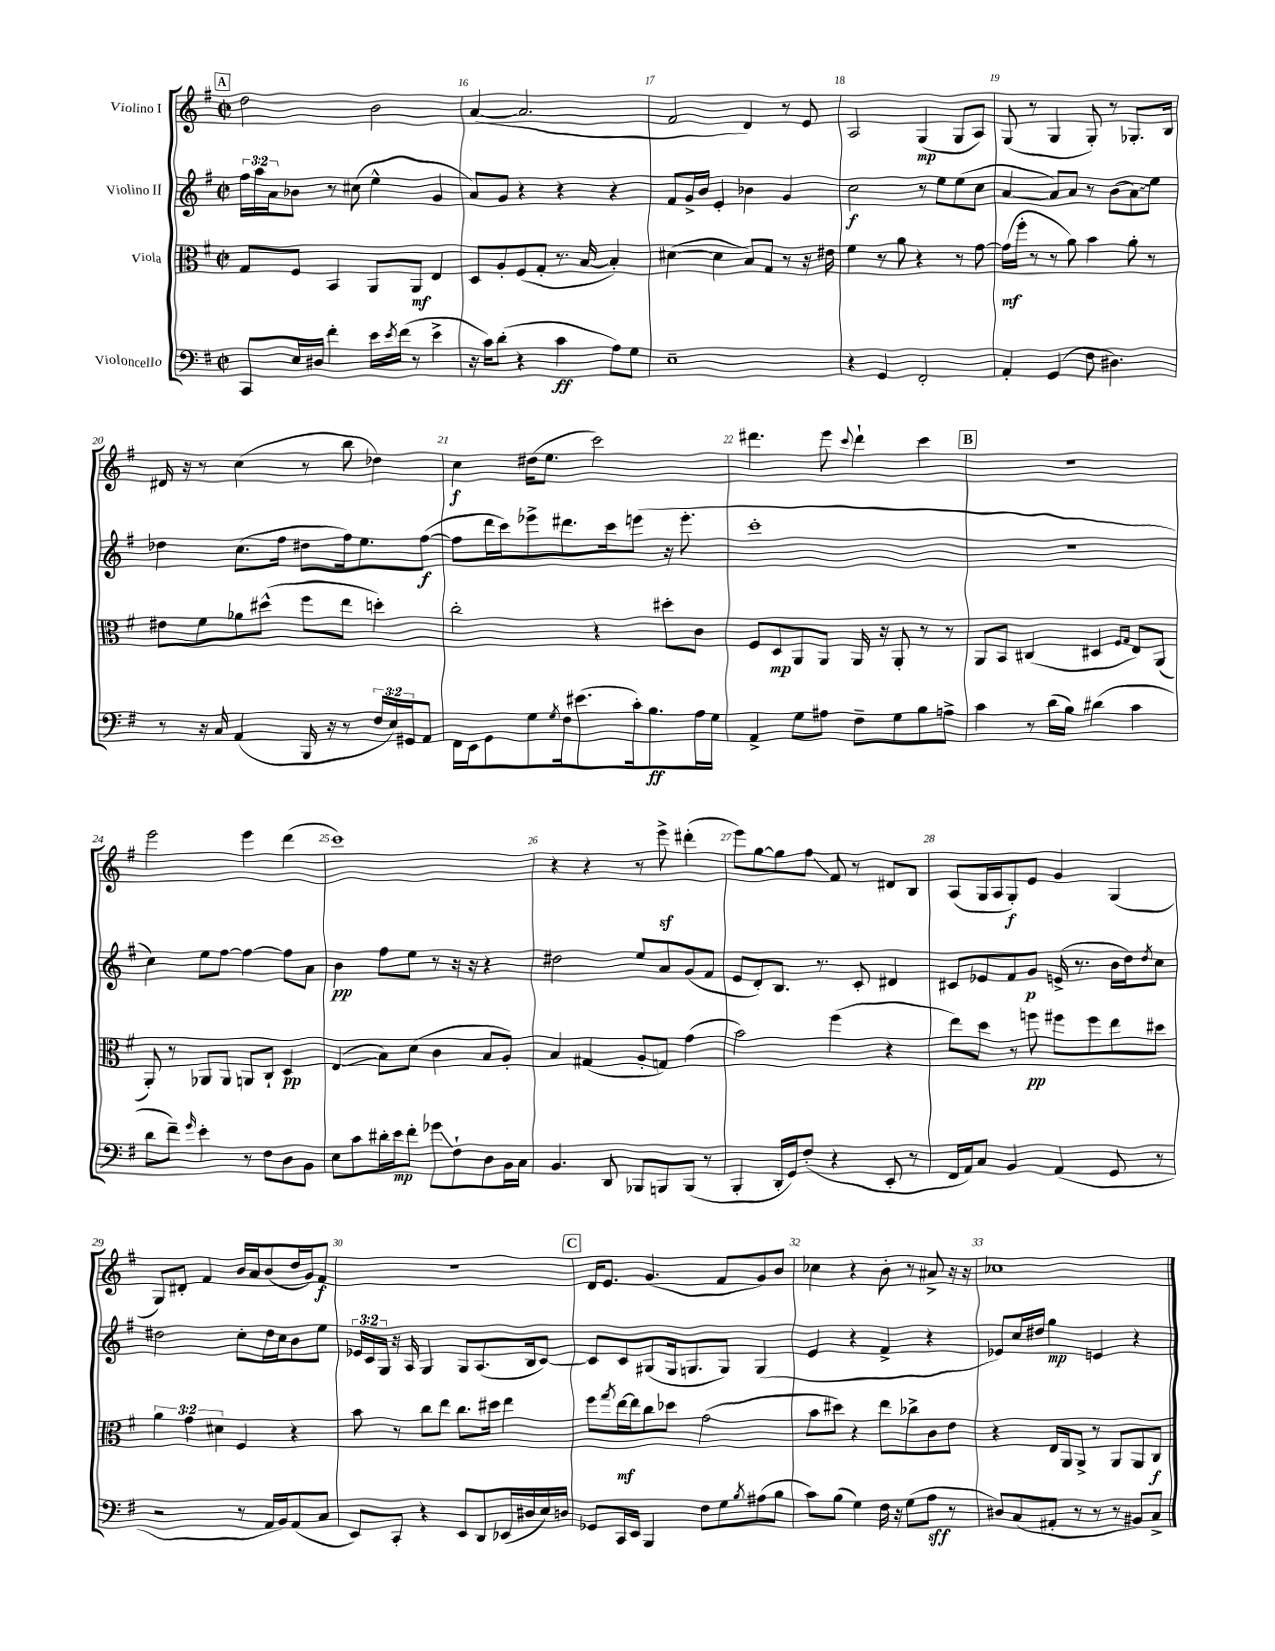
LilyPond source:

<<
\new StaffGroup <<
\new Staff = "s0" \with { instrumentName = "Violino I" } {
    \clef treble \key g \major \defaultTimeSignature \time 2/2
    \mark \markup { \box "A" } d''2 b'2 |
    a'4~( a'2. |
    fis'2 d'4) r8 e'8 |
    a2 g4\mp( g8 a8) |
    g8( r8 g4 g8-.) r8 ges8.-. b16 |
    dis'16 r16 r8 c''4( r8 b''8 des''4) |
    c''4\f dis''16( e''8. c'''2) |
    dis'''4. e'''8 \appoggiatura { c'''8 } dis'''4-! c'''4 |
    \mark \markup { \box "B" } R1 |
    e'''2 e'''4 d'''4( |
    c'''1) |
    r4 r4 r8 e'''8->\sf dis'''4-.( |
    e'''8) g''8~ g''8 fis''8\glissando fis'8 r8 dis'8 b8 |
    a8( g16 a16 g8-.\f) e'8 g'4 g4( |
    g8) dis'8-. fis'4 b'16 a'16 b'8( d''16 g'16) fis'8\f |
    R1 |
    \mark \markup { \box "C" } d'16 e'8. g'4.( fis'8 g'8) b'8 |
    ces''4 r4 b'8-. r8 ais'8-> r16 r16 |
    ces''1 \bar "|." |
}
\new Staff = "s1" \with { instrumentName = "Violino II" } {
    \clef treble \key g \major \defaultTimeSignature \time 2/2 \override Staff.TupletNumber.text = #tuplet-number::calc-fraction-text
    \mark \markup { \box "A" } \tuplet 3/2 { fis''16 a''16 a'16 } bes'8 r8 cis''8( e''4-^ g'4 |
    a'8) g'8 r4 r4 r4 |
    fis'8 g'16-> b'16 e'4-. bes'4 g'4 |
    c''2\f r8 e''8 e''8( c''8 |
    a'4~ a'8) a'8 r8 b'8( \once \override Glissando.style = #'zigzag a'8\glissando) e''8 |
    des''4 c''8.( fis''16 dis''8 fis''16) e''8. fis''8~\f( |
    fis''8 d'''16 c'''16) ees'''8-> dis'''8. c'''16 e'''8( r16 e'''8.-. |
    c'''1-. |
    \mark \markup { \box "B" } R1 |
    c''4) e''8 fis''8~ fis''4~ fis''8 a'8 |
    b'4\pp fis''8 e''8 r8 r16 r16 r4 |
    dis''2 e''8 a'8 g'8( fis'8 |
    e'8 d'8-.) b8. r8. c'8-. dis'4 |
    cis'8 ees'8 fis'8 g'8\p e'16->( r8. b'16 d''16) \acciaccatura { d''8 } c''8 |
    dis''2 c''8-. dis''16 c''16 b'8 e''8 |
    \tuplet 3/2 { ees'16 c'16 g16 } r16 a16 g4 g8 a8.( b16 c'8~) |
    \mark \markup { \box "C" } c'8 c'8 gis8( gis16 g8. g8) g4( |
    e'4 r4 fis'4-> r4 |
    ees'8) c''16 dis''16 g''4\mp e'4 r4 \bar "|." |
}
\new Staff = "s2" \with { instrumentName = "Viola" } {
    \clef alto \key g \major \defaultTimeSignature \time 2/2 \override Staff.TupletNumber.text = #tuplet-number::calc-fraction-text
    \mark \markup { \box "A" } g8 fis8 b,4 a,8 a,8\mf e4 |
    d8 a8-. fis8( g8-. r8. b16~ b4-.) |
    dis'4~( dis'4 b8) g8 r8 r16 eis'16 |
    fis'4 r8 a'8 r4 r8 g'8~ |
    g'16\mf( fis''16-. r8 r8 a'8) b'4 a'8-. r8 |
    eis'8 fis'8 aes'8 dis''8-^( fis''8 e''8 d''4-.) |
    c''2-. r4 dis''8-. c'8 |
    fis8 d8\mp a,8 a,8 a,16 r16 a,8-. r8 r8 |
    \mark \markup { \box "B" } a,8 b,8 cis4( dis4 \grace { fis16 g16 } e8) a,8( |
    a,8-.) r8 aes,8 aes,8 a,8 c8-! d4\pp |
    e4\glissando( b8) d'8( c'4 b8 a8-.) |
    b4 gis4( a8-. g8) g'4( |
    b'2) fis''4( r4 |
    e''8) d''8 r8 f''8\pp fis''8 fis''8 e''8 dis''8 |
    \tuplet 3/2 { a'4 g'4 dis'4 } fis4 r4 |
    b'8 r8 c''8 e''8 c''8. dis''16 e''4 |
    \mark \markup { \box "C" } fis''8 \acciaccatura { g''8 } e''16~\mf e''16 c''8 des''8 g'2( |
    b'8 dis''8) r4 e''8 ces''8-> c'8 e'8 |
    r4 e16 a,16 a,8-> r8 a,8 a,8 c8\f \bar "|." |
}
\new Staff = "s3" \with { instrumentName = "Violoncello" } {
    \clef bass \key g \major \defaultTimeSignature \time 2/2 \override Staff.TupletNumber.text = #tuplet-number::calc-fraction-text
    \mark \markup { \box "A" } c,8 e16 dis16 fis'4-. e'16 \acciaccatura { e'8 } fis'16( r8 e'4-> |
    r16 c'16) d'8-.( r4 c'4\ff a8) g8 |
    e1-- |
    r4 g,4 fis,2-. |
    a,4-. g,4( fis8 dis4.) |
    r8 r16 c16 a,4( b,,16 r16 r8 \tuplet 3/2 { fis16 e16) gis,16 } a,8 |
    fis,16 e,16 g,8 g8 \acciaccatura { g8 } fis16 eis'8.( c'16-.) b8.\ff a16 g16 |
    a,4-> g8 ais8 fis8-- g8 b8 a8-> |
    \mark \markup { \box "B" } c'4 r8 d'16( b16) dis'4( c'4 |
    d'8 fis'8--) \grace { g'16 } e'4-. r8 fis8 d8 b,8 |
    e8 c'8 dis'16-. e'16\mp fis'8-. ges'8\glissando fis8-! d8 b,16 c16 |
    b,4. d,8 bes,,8 b,,8 b,,8( r8 |
    b,,4-. d,16-. g,16) fis8-.( r4 e,8-. r8 |
    fis,16 a,16) c8 b,4 a,4( g,8 r8 |
    r2 r8 a,16 b,16) a,8( c8 |
    e,8) c,8-. r4 e,8 d,8 ees,16( dis16 e16) d16 |
    \mark \markup { \box "C" } ges,8 c,16 e,16 b,,4 fis8 g8 \acciaccatura { b8 } ais8( b8 |
    c'8) b8( g4) fis16 r16 g8( a8\sff r8 |
    dis8) c8( ais,8-. r8 r8 r8 bis,8) c8-> \bar "|." |
}
>>
>>
\layout { \context { \Score currentBarNumber = #15 \override BarNumber.break-visibility = ##(#f #t #t) barNumberVisibility = #all-bar-numbers-visible } }
